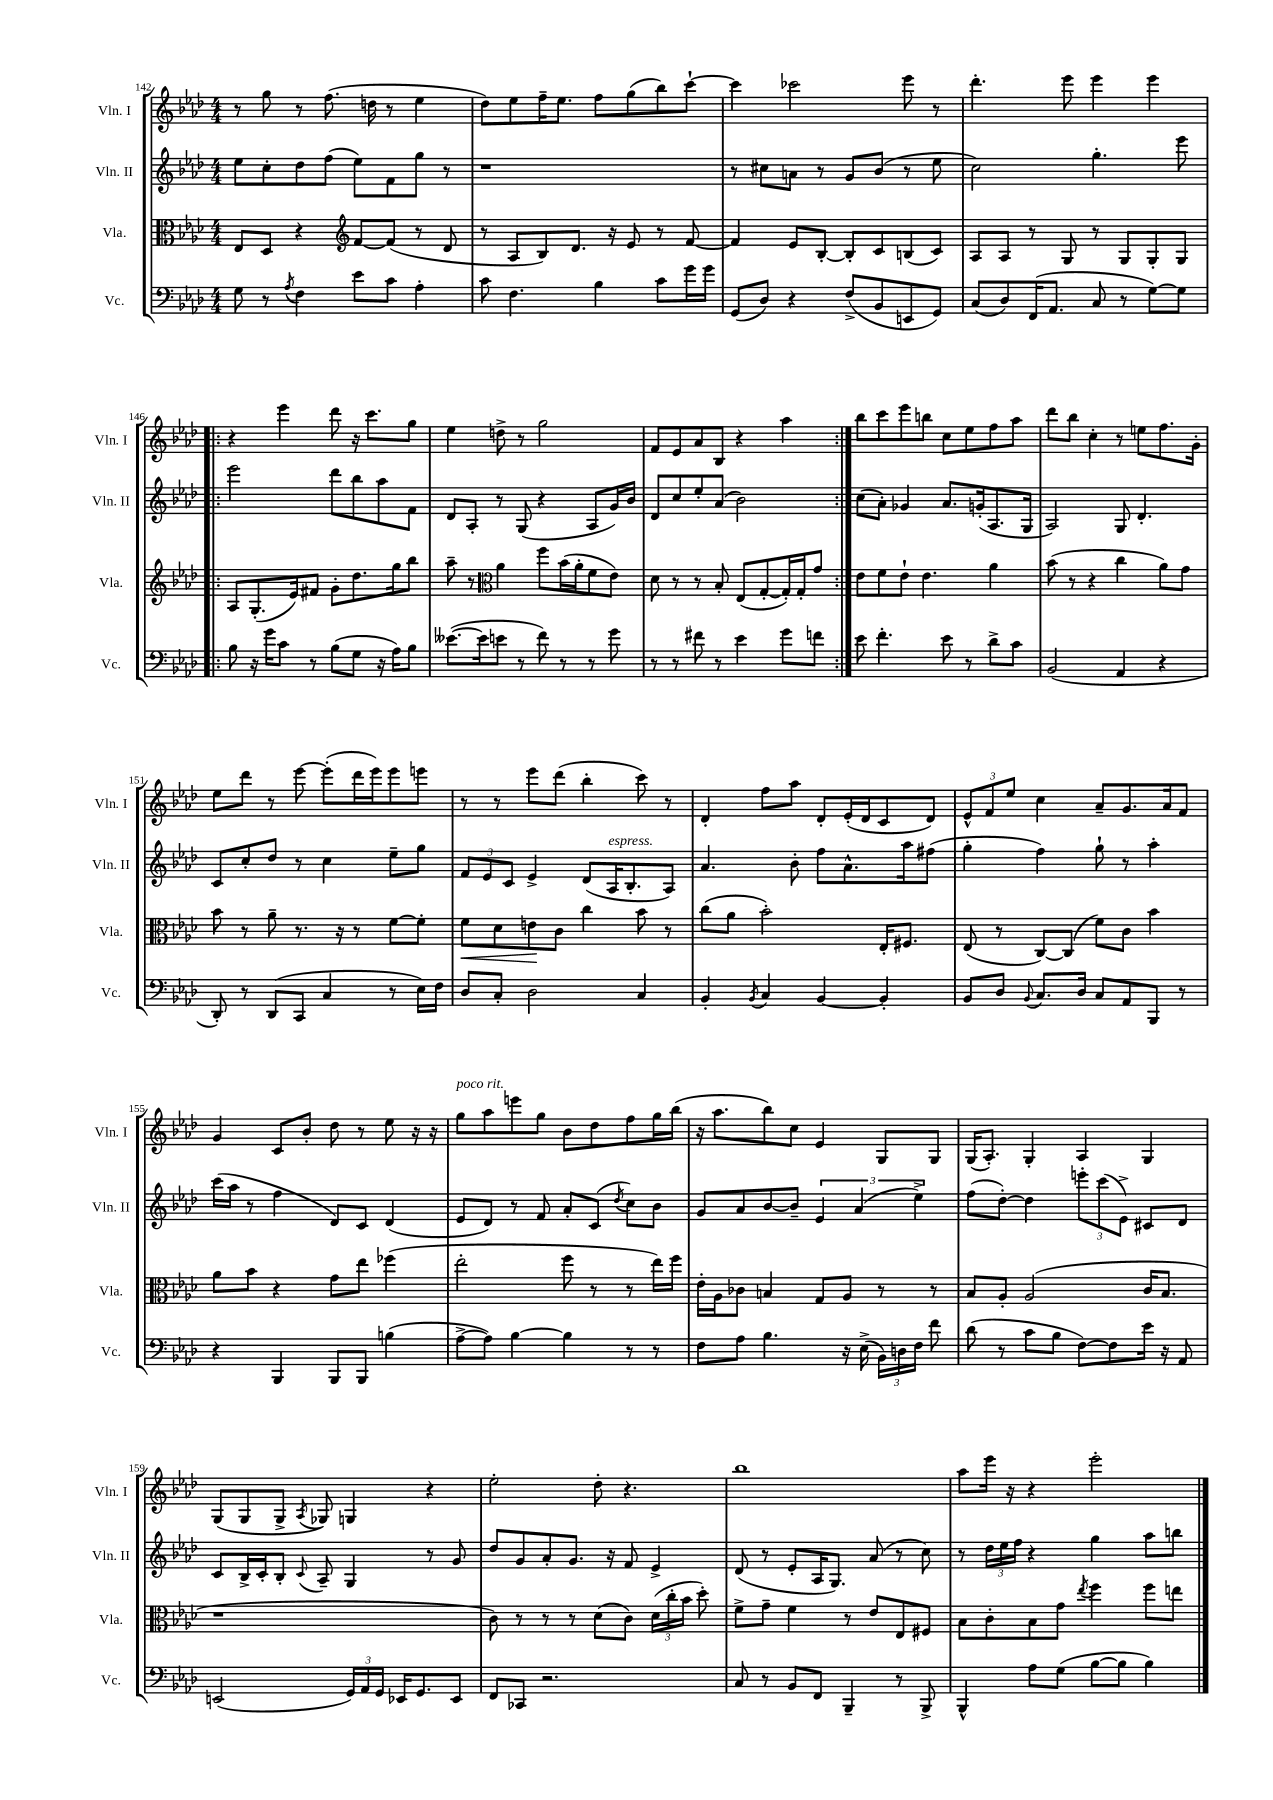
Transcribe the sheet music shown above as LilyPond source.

<<
\new StaffGroup <<
\new Staff = "s0" \with { instrumentName = "Vln. I" shortInstrumentName = "Vln. I" } {
    \clef treble \key aes \major \numericTimeSignature \time 4/4
    \autoBeamOff r8 g''8 r8 f''8.( d''16 r8 ees''4 |
    des''8[) ees''8 f''16-- ees''8.] f''8[ g''8( bes''8) c'''8]~-! |
    c'''4 ces'''2 ees'''8 r8 |
    des'''4.-. ees'''8 ees'''4 ees'''4 |
    \repeat volta 2 { r4 ees'''4 des'''8 r16 c'''8.[ g''8] |
    ees''4 d''8-> r8 g''2 |
    f'8[ ees'8 aes'8 bes8] r4 aes''4 | }
    bes''8[ c'''8 ees'''8 b''8] c''8[ ees''8 f''8 aes''8] |
    des'''8[ bes''8] c''4-. r8 e''8[ f''8. g'16]-. |
    ees''8[ des'''8] r8 ees'''8~ ees'''8[-.( des'''16 ees'''16) ees'''8 e'''8] |
    r8 r8 ees'''8[ des'''8]( bes''4-. c'''8) r8 |
    des'4-. f''8[ aes''8] des'8[-. ees'16-.( des'16 c'8 des'8]) |
    \tuplet 3/2 { ees'8[-^ f'8 ees''8] } c''4 aes'8[-- g'8. aes'16 f'8] |
    g'4 c'8[ bes'8]-. des''8 r8 ees''8 r16 r16 |
    g''8[^\markup { \italic "poco rit." } aes''8 e'''8 g''8] bes'8[ des''8 f''8 g''16 bes''16]( |
    r16 aes''8.[ bes''8) c''8] ees'4 g8[ g8] |
    g16[( aes8.]-.) g4-. aes4 g4 |
    g8[( g8 g8]-> \acciaccatura { aes8 } ges8) g4 r4 |
    ees''2-. des''8-. r4. |
    bes''1 |
    aes''8[ ees'''16] r16 r4 ees'''2-. \bar "|." |
}
\new Staff = "s1" \with { instrumentName = "Vln. II" shortInstrumentName = "Vln. II" } {
    \clef treble \key aes \major \numericTimeSignature \time 4/4
    \autoBeamOff ees''8[ c''8-. des''8 f''8]( ees''8[) f'8 g''8] r8 |
    r1 |
    r8 cis''8[ a'8] r8 g'8[ bes'8]( r8 ees''8 |
    c''2) g''4.-. ees'''8 |
    \repeat volta 2 { ees'''2 des'''8[ bes''8 aes''8 f'8] |
    des'8[ aes8]-. r8 g8( r4 aes8[ g'16) bes'16] |
    des'8[ c''8 ees''8-. aes'8]( bes'2) | }
    c''8[( aes'8]-.) ges'4 aes'8.[ g'16-.( aes8. g16] |
    aes2) g8 des'4.-. |
    c'8[ c''8-. des''8] r8 c''4 ees''8[-- g''8] |
    \tuplet 3/2 { f'8[ ees'8 c'8] } ees'4-> des'8[( aes16^\markup { \italic "espress." } bes8.-. aes8]) |
    aes'4. bes'8-. f''8[ aes'8.-^ aes''16 fis''8]( |
    g''4-. f''4) g''8-! r8 aes''4-. |
    c'''16[( aes''16] r8 f''4 des'8[) c'8] des'4( |
    ees'8[ des'8]) r8 f'8 aes'8[-. c'8]( \acciaccatura { des''8 } c''8[) bes'8] |
    g'8[ aes'8 bes'8~ bes'8]-- \tuplet 3/2 { ees'4 aes'4( ees''4->) } |
    f''8[( des''8]~-.) des''4 \tuplet 3/2 { e'''8[-. c'''8( ees'8]->) } cis'8[ des'8] |
    c'8[ bes16-> c'16-. bes8]-. \appoggiatura { c'8 } aes8-- g4 r8 g'8 |
    des''8[ g'8 aes'8-. g'8.] r16 f'8 ees'4-> |
    des'8( r8 ees'8[-. aes16 g8.]) aes'8( r8 c''8) |
    r8 \tuplet 3/2 { des''16[ ees''16 f''16] } r4 g''4 aes''8[ b''8] \bar "|." |
}
\new Staff = "s2" \with { instrumentName = "Vla." shortInstrumentName = "Vla." } {
    \clef alto \key aes \major \numericTimeSignature \time 4/4
    \autoBeamOff ees8[ des8] r4 \clef treble f'8[~ f'8]( r8 des'8 |
    r8 aes8[ bes8) des'8.] r16 ees'8 r8 f'8~ |
    f'4 ees'8[ bes8]~-. bes8[-. c'8 b8( c'8]) |
    aes8[ aes8] r8 g8 r8 g8[ g8-. g8] |
    \repeat volta 2 { aes8[ g8.-.( ees'16) fis'8] g'8[-. des''8. g''16 bes''8] |
    aes''8-- r8 \clef alto aes'4 f''8[ bes'16( aes'16-. f'8 ees'8]) |
    des'8 r8 r8 bes8-. ees8[( g8~-. g16-.) g16-. g'8] | }
    ees'8[ f'8 ees'8]-! ees'4. aes'4 |
    bes'8( r8 r4 c''4 aes'8[) g'8] |
    bes'8 r8 aes'8-- r8. r16 r8 f'8[~ f'8]-. |
    f'8[\< des'8 e'8\! c'8] c''4 bes'8 r8 |
    c''8[( aes'8] bes'2-.) ees16[-. fis8.] |
    ees8( r8 c8[~) c8]( f'8[) c'8] bes'4 |
    aes'8[ bes'8] r4 g'8[ ees''8] fes''4( |
    ees''2-. f''8 r8 r8 ees''16[) f''16] |
    ees'16[-. aes16 ces'8] b4 g8[ aes8] r8 r8 |
    bes8[ aes8]-. aes2( c'16[ bes8.] |
    r1 |
    c'8) r8 r8 r8 des'8[( c'8]) \tuplet 3/2 { des'16[( c''16-. bes'16] } des''8-.) |
    f'8[-> g'8]-- f'4 r8 ees'8[ ees8 fis8] |
    bes8[ c'8-. bes8 g'8] \acciaccatura { ees''8 } f''4 f''8[ e''8] \bar "|." |
}
\new Staff = "s3" \with { instrumentName = "Vc." shortInstrumentName = "Vc." } {
    \clef bass \key aes \major \numericTimeSignature \time 4/4
    \autoBeamOff g8 r8 \acciaccatura { aes8 } f4 ees'8[ c'8] aes4-. |
    c'8 f4. bes4 c'8[ g'16 g'16] |
    g,8[( des8]) r4 f8[->( bes,8 e,8 g,8]) |
    c8[( des8) f,16( aes,8.] c8 r8 g8[~) g8] |
    \repeat volta 2 { bes8 r16 g'16[ c'8] r8 bes8[( g8] r16 aes16[) bes8] |
    eeses'8.[~( eeses'16 e'8] r8 f'8) r8 r8 g'8 |
    r8 r8 fis'8 r8 ees'4 g'8[ f'8] | }
    ees'8 f'4.-. ees'8 r8 des'8[-> c'8] |
    bes,2( aes,4 r4 |
    des,8-.) r8 des,8[( c,8] c4 r8 ees16[) f16] |
    des8[ c8]-. des2 c4 |
    bes,4-. \acciaccatura { bes,8 } c4 bes,4~ bes,4-. |
    bes,8[ des8] \appoggiatura { bes,8 } c8.[ des16] c8[ aes,8 bes,,8] r8 |
    r4 bes,,4 bes,,8[ bes,,8] b4( |
    aes8[~-> aes8]) bes4~ bes4 r8 r8 |
    f8[ aes8] bes4. r16 ees16->( \tuplet 3/2 { bes,16[) d16 f16] } f'8 |
    des'8( r8 c'8[ bes8] f8[~) f8 ees'16] r16 aes,8 |
    e,2( \tuplet 3/2 { g,16[) aes,16 g,16] } ees,16[ g,8. ees,8] |
    f,8[ ces,8] r2. |
    c8 r8 bes,8[ f,8] bes,,4-- r8 bes,,8-> |
    bes,,4-^ aes8[ g8]( bes8[~ bes8] bes4) \bar "|." |
}
>>
>>
\layout { \context { \Score currentBarNumber = #142 } }
